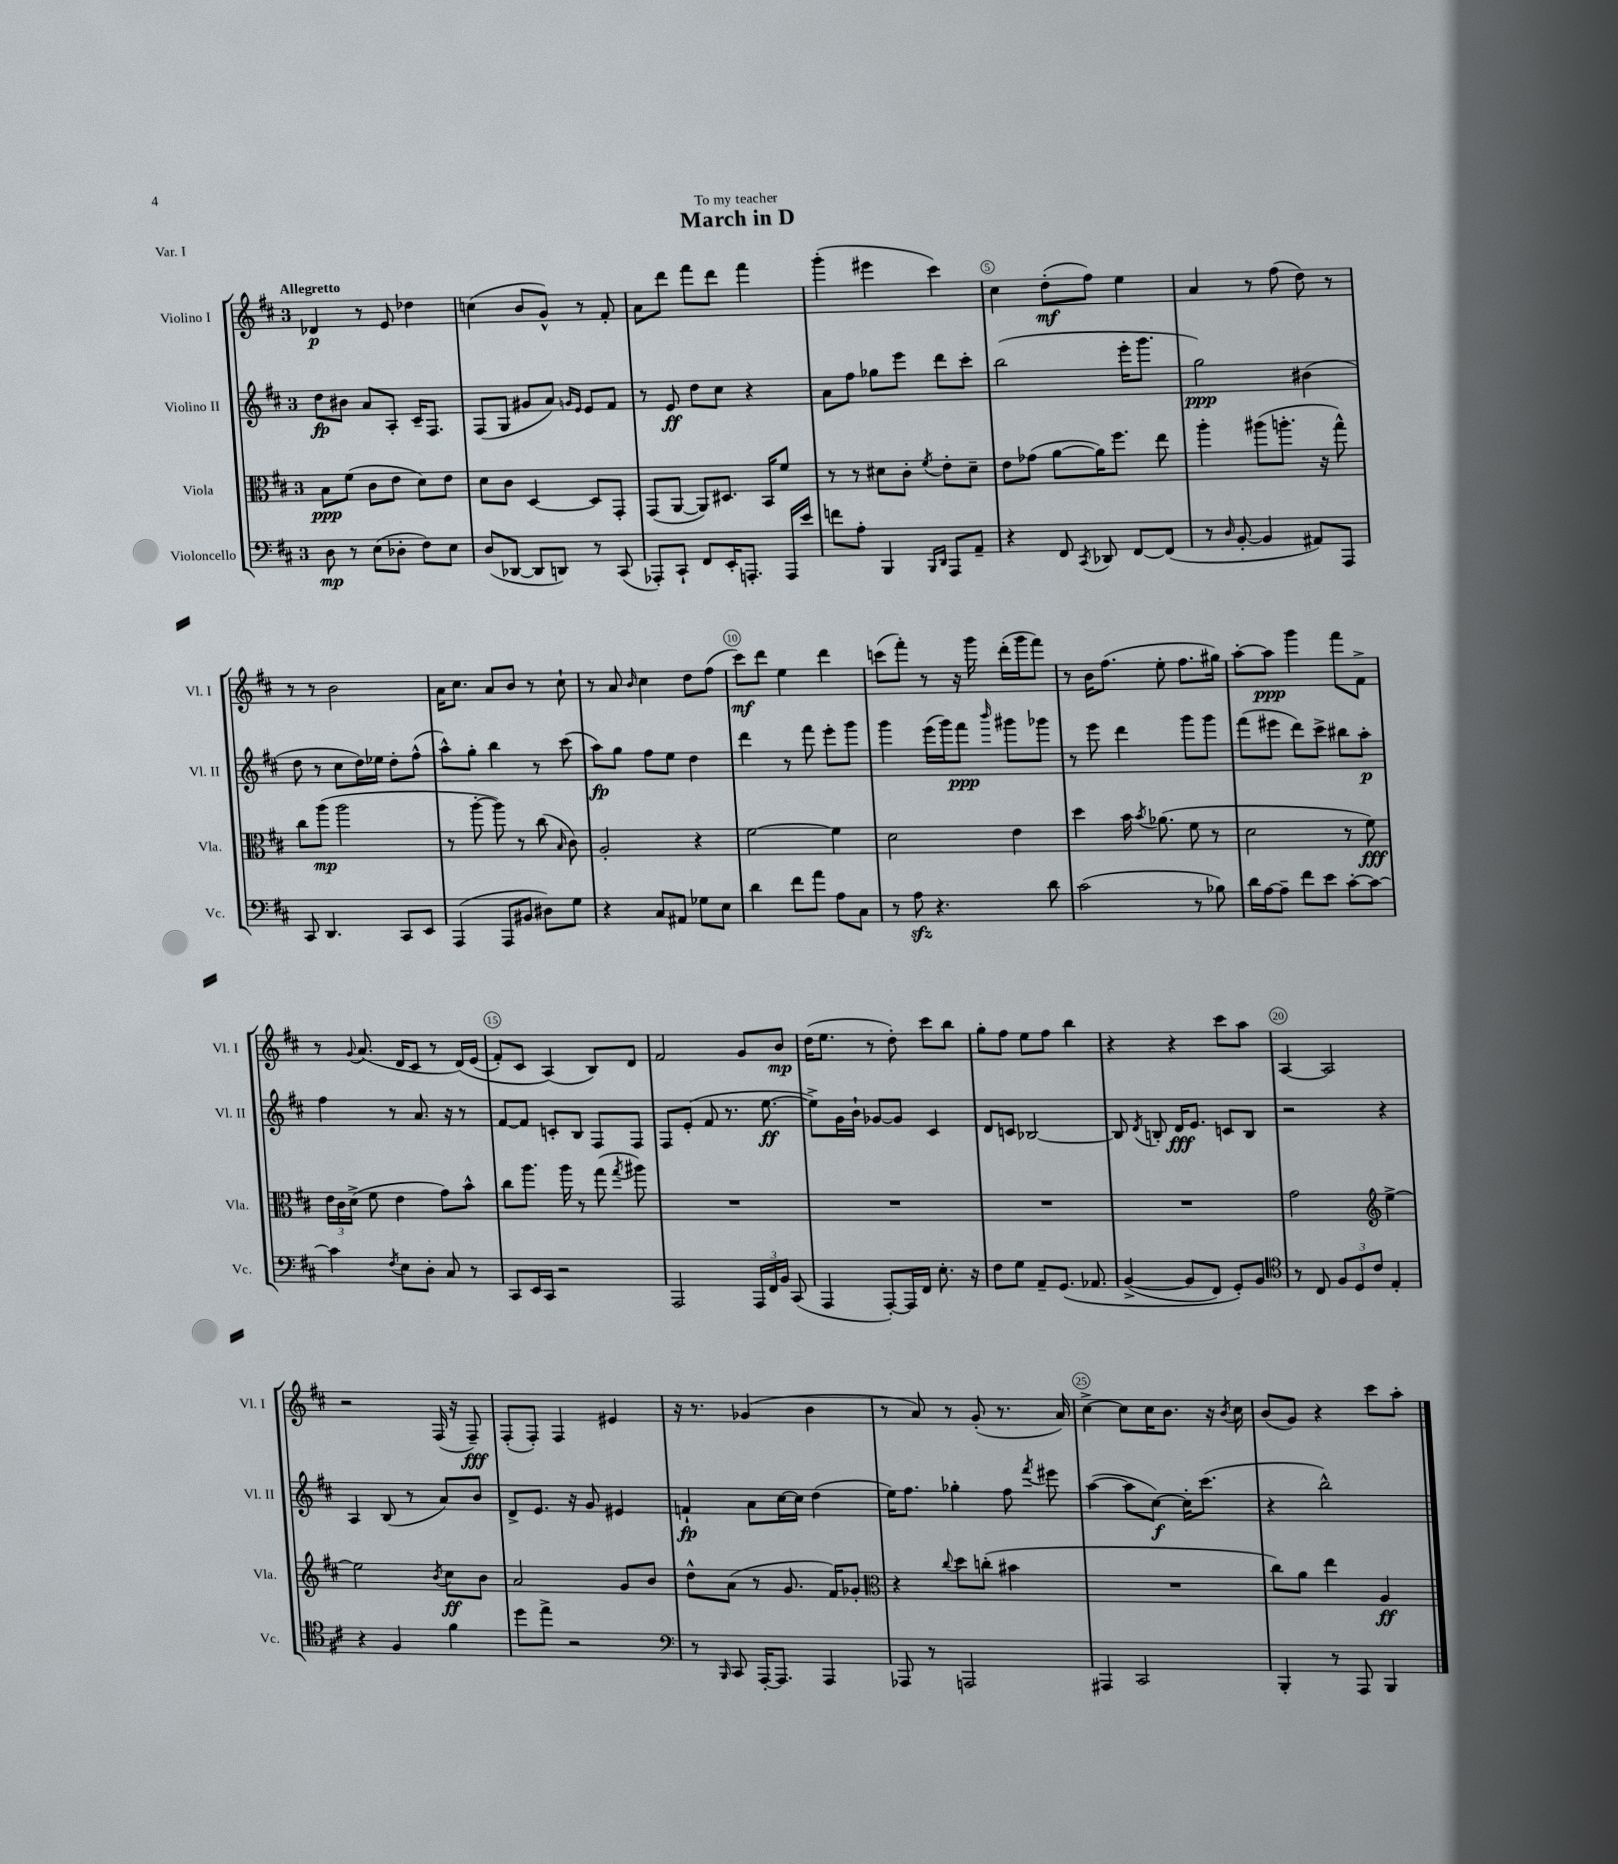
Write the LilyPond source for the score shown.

\header { title = "March in D" dedication = "To my teacher" piece = "Var. I" }
<<
\new StaffGroup <<
\new Staff = "s0" \with { instrumentName = "Violino I" shortInstrumentName = "Vl. I" } {
    \clef treble \key d \major \once \override Staff.TimeSignature.style = #'single-digit \time 3/4 \tempo "Allegretto"
    \autoBeamOff des'4\p r8 e'8 des''4 |
    c''4( b'8[ g'8]-^) r8 fis'8-. |
    a'8[ d'''8] fis'''8[ d'''8] fis'''4 |
    g'''4-.( eis'''4 cis'''4) |
    cis''4 d''8[-.\mf( fis''8]) e''4 |
    a'4 r8 fis''8( d''8) r8 |
    r8 r8 b'2 |
    a'16[ cis''8.] a'8[ b'8] r8 cis''8-! |
    r8 a'8 \grace { b'16 } cis''4 d''8[ fis''8]( |
    cis'''8[\mf) d'''8] e''4 d'''4 |
    c'''8[( fis'''8]-.) r8 r16 g'''16 d'''16[-.( g'''16 fis'''8]) |
    r8 b'16[ fis''8.]( e''8-. fis''8.[ gis''16]) |
    a''8[~-. a''8]\ppp g'''4 fis'''8[ fis'8]-> |
    r8 \appoggiatura { g'8 } a'8.( d'16[ cis'8] r8 d'16[)\( e'16]( |
    fis'8[-.) cis'8] a4(\) b8[) d'8] |
    fis'2 g'8[ b'8]\mp |
    d''16[( e''8.] r8 d''8-.) cis'''8[ b''8] |
    g''8[-. fis''8] e''8[ fis''8] b''4 |
    r4 r4 cis'''8[ a''8] |
    a4~ a2 |
    r2 fis16( r16 fis8--\fff) |
    fis8[-.( fis8]-.) fis4 eis'4 |
    r16 r8. ges'4( b'4 |
    r8 a'8) r8 g'8-.( r8. a'16) |
    cis''4~-> cis''8[ cis''16 b'8.] r16 \acciaccatura { b'8 } cis''16 |
    b'8[( g'8]) r4 cis'''8[ a''8]-. \bar "|." |
}
\new Staff = "s1" \with { instrumentName = "Violino II" shortInstrumentName = "Vl. II" } {
    \clef treble \key d \major \once \override Staff.TimeSignature.style = #'single-digit \time 3/4
    \autoBeamOff d''8[\fp bis'8] a'8[ a8]-. cis'16[-- fis8.] |
    fis8[( g8] gis'8[ a'8]) \grace { g'16[ e'16] } e'8[ fis'8] |
    r8 e'8\ff d''8[ cis''8] r4 |
    a'8[ fis''8] ges''8[ e'''8] d'''8[ cis'''8]-. |
    b''2( e'''16[-. g'''8.] |
    g''2\ppp) bis'4( |
    d''8 r8 cis''8[ d''16) ees''16] d''8[-. fis''8]-^( |
    a''8[-^) g''8]-. b''4 r8 cis'''8( |
    a''8[\fp) g''8] fis''8[ e''8] d''4 |
    d'''4 r8 fis'''8 e'''8[-. g'''8] |
    g'''4 e'''16[( g'''16) fis'''8]\ppp \grace { b'''16 } gis'''8[ ges'''8] |
    r8 e'''8 d'''4 g'''8[ g'''8] |
    fis'''8[( eis'''8] d'''8[) cis'''8]-> bis''8[ a''8]-.\p |
    fis''4 r8 a'8. r16 r8 |
    fis'8[~ fis'8] c'8[-. b8] fis8[ fis8] |
    fis8[ e'8]-.( fis'8 r8. e''8.~\ff |
    e''8[->) g'16 b'16]-! ges'8[~ ges'8] cis'4 |
    d'8[ c'8] bes2~ |
    bes8 \acciaccatura { d'8 } b8-. d'16[\fff e'8.] c'8[ b8] |
    r2 r4 |
    a4 b8( r8 a'8[) b'8] |
    d'8[-> e'8.] r16 g'8 eis'4 |
    f'4-!\fp a'8[ cis''16~ cis''16] d''4( |
    e''16[) fis''8.] ges''4-. fis''8 \acciaccatura { fis'''8 } eis'''8 |
    a''4~( a''8[ cis''8]~\f) cis''16[-. cis'''8.]( |
    r4 b''2-^) \bar "|." |
}
\new Staff = "s2" \with { instrumentName = "Viola" shortInstrumentName = "Vla." } {
    \clef alto \key d \major \once \override Staff.TimeSignature.style = #'single-digit \time 3/4
    \autoBeamOff b8[\ppp fis'8]( cis'8[ e'8] d'8[) e'8] |
    d'8[ cis'8] d4~ d8[ g,8]-. |
    g,8[( a,8]~ a,8[) dis8.] b,16[ fis'8] |
    r8 r8 dis'8[ cis'8]-. \acciaccatura { fis'8 } e'8[-. dis'8]-- |
    e'8[ ges'8]( a'8[~ a'16) fis''8.] e''8 |
    a''4-. ais''8[( a''8.]-. r16 g''8-^) |
    cis''8[ a''8]\mp( a''2 |
    r8 a''8~-. a''8) r8 cis''8( \grace { b16 } cis'8) |
    a2-. r4 |
    fis'2~ fis'4 |
    d'2 e'4 |
    d''4 b'16 \acciaccatura { b'8 } aes'8.( fis'8 r8 |
    d'2 r8 fis'8\fff) |
    \tuplet 3/2 { e'16[ cis'16 d'16]->( } fis'8 e'4 g'8[) b'8]-^ |
    cis''8[ a''8.] a''16 r8 g''8( \acciaccatura { g''8 } ais''8) |
    R2. |
    R2. |
    R2. |
    R2. |
    g'2 \clef treble e''4~-> |
    e''2 \acciaccatura { b'8 } cis''8[\ff b'8] |
    a'2 g'8[ b'8] |
    d''8[-^ a'8]( r8 g'8. fis'16[) ges'8]-. |
    \clef alto r4 \appoggiatura { cis''8 } d''8[ c''8]-.( bis'4 |
    R2. |
    cis''8[) a'8] e''4 a4\ff \bar "|." |
}
\new Staff = "s3" \with { instrumentName = "Violoncello" shortInstrumentName = "Vc." } {
    \clef bass \key d \major \once \override Staff.TimeSignature.style = #'single-digit \time 3/4
    \autoBeamOff d8\mp r8 e8[( des8]-. fis8[) e8] |
    d8[( des,8]~ des,8[ d,8]) r8 cis,8( |
    aes,,8[-.) cis,8]-! fis,8[ e,16-. a,,8.]-. a,,16[ e'16] |
    f'8[ a8]-. b,,4 \grace { b,,16[ d,16] } a,,8[ a,8]-- |
    r4 fis,8 \acciaccatura { cis,8 } des,8 fis,8[~ fis,8]( |
    r8 \grace { d16 } b,8~-. b,4 ais,8[) a,,8] |
    cis,8 d,4. cis,8[ e,8] |
    a,,4( a,,8[ bis,8] dis8[) g8] |
    r4 cis8[ ais,8] ges8[ e8] |
    d'4 fis'8[ a'8] a8[ cis8] |
    r8 a8\sfz r4. d'8 |
    cis'2( r8 bes8) |
    d'16[ a16~ a8]-- fis'8[ e'8] cis'8[~-. cis'8]~ |
    cis'4 \acciaccatura { fis8 } e8[ d8]-. cis8 r8 |
    cis,8[ e,16 cis,16] r2 |
    a,,2 \tuplet 3/2 { a,,16[ fis,16 b,16] } cis,8( |
    a,,4 a,,8[~-.) a,,16 fis,16] e8.-. r16 |
    fis8[ g8] a,8[-- g,8.]\( aes,8. |
    b,4~->( b,8[ fis,8]) g,8[-.\) b,8] |
    \clef tenor r8 cis8 \tuplet 3/2 { fis8[ d8 cis'8] } e4-. |
    r4 fis4 fis'4 |
    d''8[ e''8]-> r2 |
    \clef bass r8 \grace { b,,16 } cis,8 a,,16[~-. a,,8.] a,,4 |
    aes,,8 r8 a,,2 |
    ais,,4 cis,2 |
    b,,4-. r8 a,,8 b,,4 \bar "|." |
}
>>
>>
\layout { \context { \Score \override BarNumber.break-visibility = ##(#f #t #t) barNumberVisibility = #(every-nth-bar-number-visible 5) \override BarNumber.stencil = #(make-stencil-circler 0.1 0.3 ly:text-interface::print) } }
